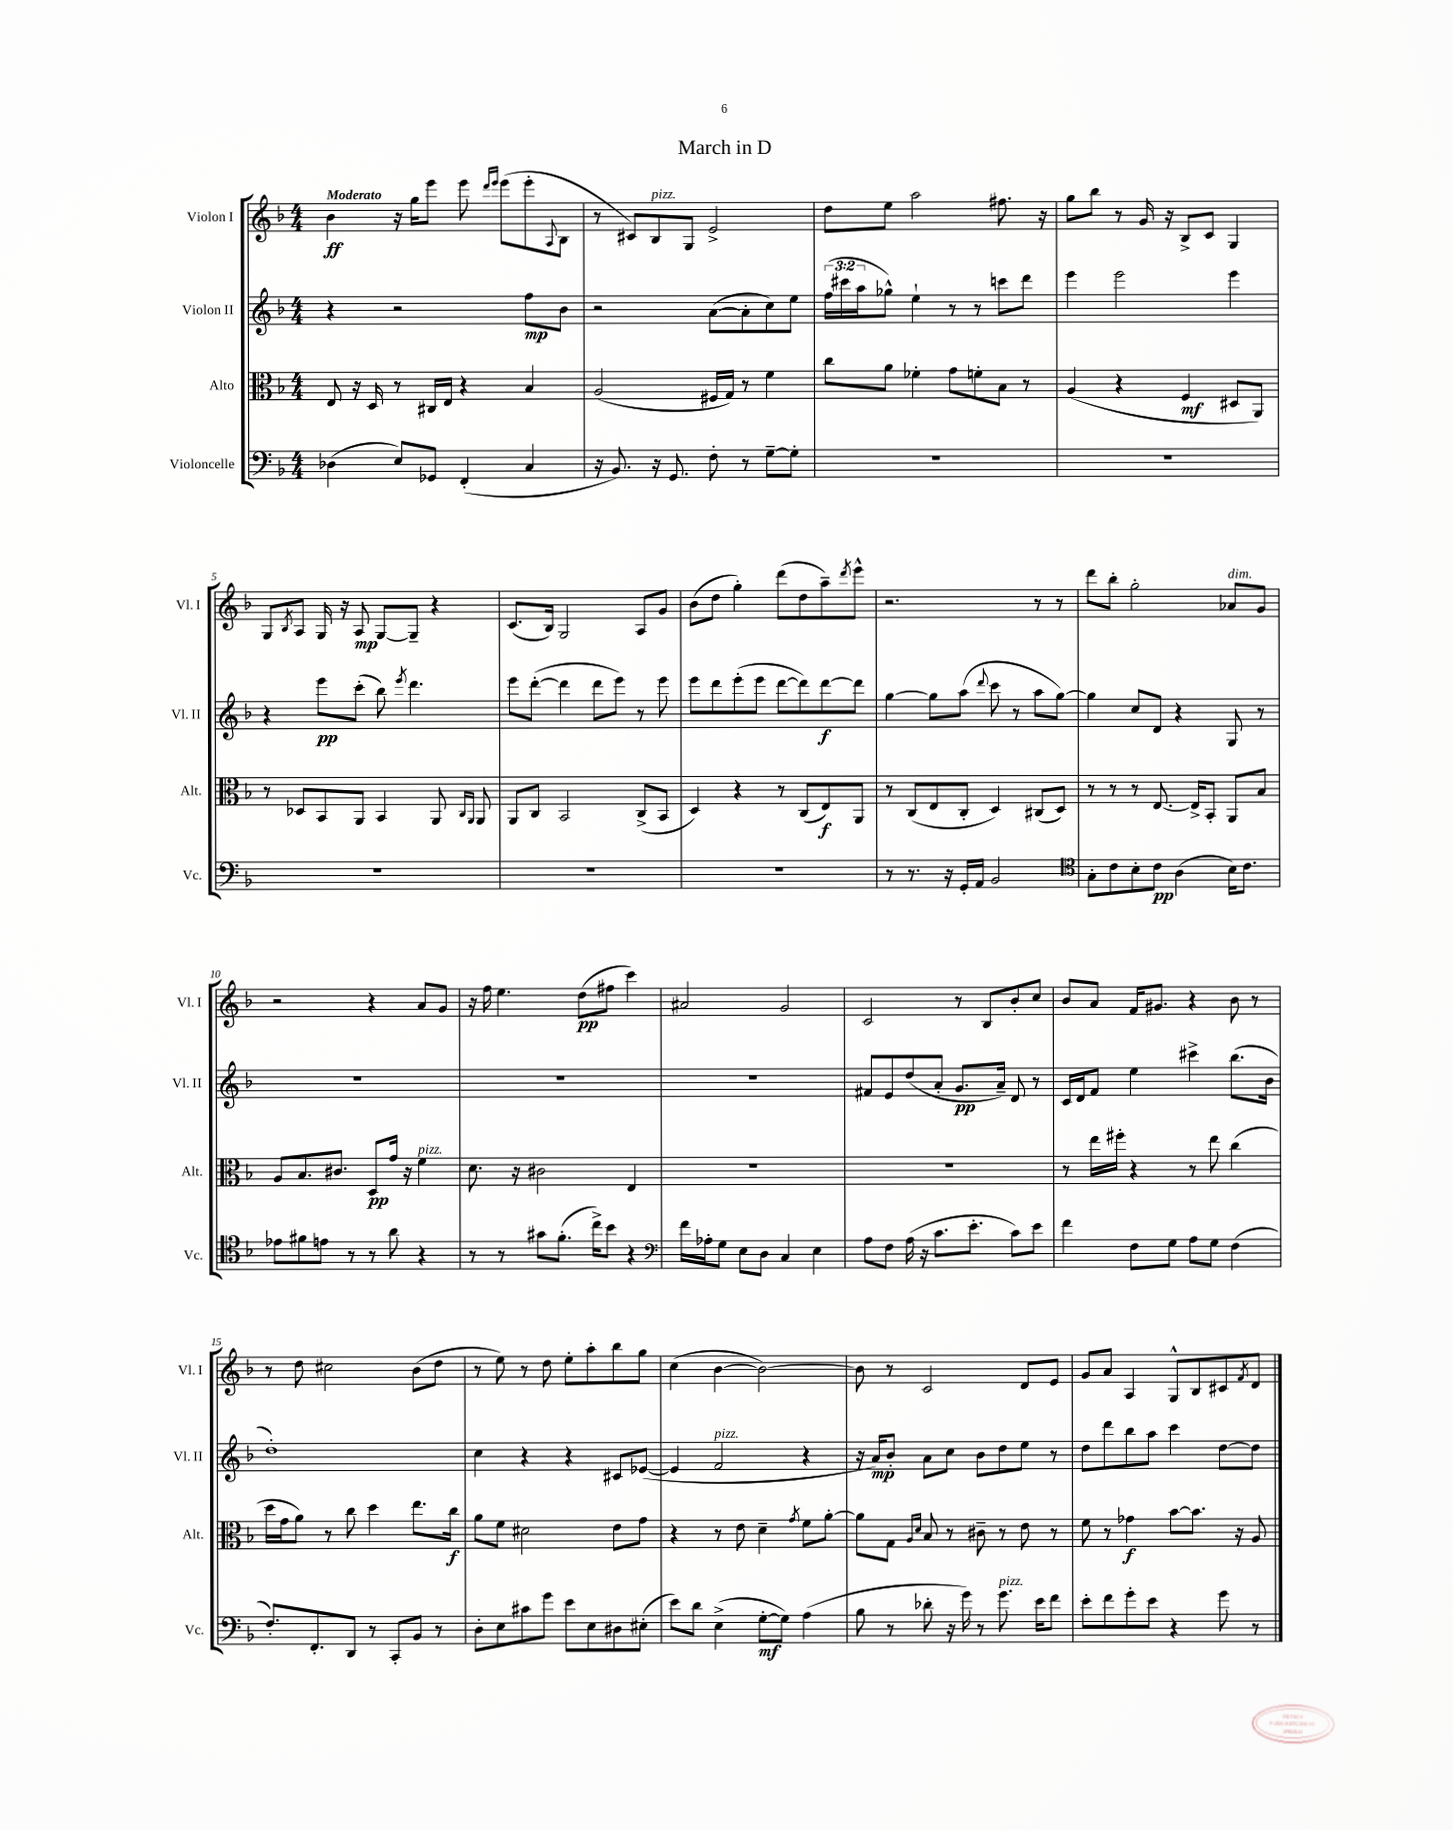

**kern	**kern	**kern	**kern
*staff4	*staff3	*staff2	*staff1
*clefF4	*clefC3	*clefG2	*clefG2
*k[b-]	*k[b-]	*k[b-]	*k[b-]
*M4/4	*M4/4	*M4/4	*M4/4
(4D-	8E	4r	4b-
.	16r	.	.
.	16D	.	.
8E)	8r	2r	16r
.	.	.	16gg
8GG-	16C#	.	8eee
.	16E	.	.
(4FF'	4r	.	8eee
.	.	.	16qqddd
.	.	.	16qqeee
.	.	.	(8eee
4C	4B-	8ff	8eee'
.	.	.	8qqA
.	.	8b-	8B-
=	=	=	=
16r	(2A	2r	8r
8.BB-)	.	.	.
.	.	.	8c#)
16r	.	.	8B-
8.GG	.	.	.
.	.	.	8G
8F'	16F#	([8a	2e^
.	16G)	.	.
8r	8r	8a']	.
[8G~	4f	8cc)	.
8G']	.	8ee	.
=	=	=	=
1r	8cc	(24ff	8dd
.	.	24ccc#	.
.	.	24aa	.
.	8a	8gg-^^)	8ee
.	4f-'	4ee`	2aa
.	8g	8r	.
.	8f'	8r	.
.	8B-	8ccc	8.ff#
.	8r	8ddd	.
.	.	.	16r
=	=	=	=
1r	(4A	4eee	8gg
.	.	.	8bb-
.	4r	2eee	8r
.	.	.	16g
.	.	.	16r
.	4F	.	8B-^
.	.	.	8c
.	8D#	4eee	4G
.	8AA)	.	.
=	=	=	=
1r	8r	4r	8G
.	.	.	8qB-
.	8D-	.	8A
.	8BB-	8eee	16G
.	.	.	16r
.	8AA	(8ccc'	8A
.	4BB-	8bb-)	[8G
.	.	8qeee	.
.	.	4.ddd	8G~]
.	8AA	.	4r
.	16qqC	.	.
.	16qqAA	.	.
.	8AA	.	.
=	=	=	=
1r	8AA	8eee	(8.c
.	8C	([8ddd'	.
.	.	.	16B-)
.	2BB-	4ddd]	2G
.	.	8ddd	.
.	.	8eee)	.
.	(8C^	8r	8A
.	8BB-	8eee	8g
=	=	=	=
1r	4D)	8eee	(8b-
.	.	8ddd	8dd
.	4r	(8eee'	4gg')
.	.	8eee	.
.	8r	[8ddd	(8ddd
.	(8C	8ddd])	8dd
.	8E)	[8ddd	8aa~)
.	.	.	8qddd
.	8AA	8ddd]	8eee^^
=	=	=	=
8r	8r	[4gg	2.r
8.r	(8C	.	.
.	8E	8gg]	.
16r	.	.	.
16GG'	8C'	(8aa	.
16AA	.	.	.
.	.	8qqddd	.
2BB-	4D)	8ccc	.
.	.	8r	.
.	(8C#	8aa	8r
.	8D)	[8gg)	8r
=	=	=	=
*clefC4	*	*	*
8G'	8r	4gg]	8ddd
8c	8r	.	8bb-'
8B-'	8r	8cc	2gg'
8c	[8.E	8d	.
(4A	.	4r	.
.	16E^]	.	.
.	8BB-'	.	.
16B-)	8AA	8G	8a-
8.c	.	.	.
.	8B-	8r	8g
=	=	=	=
8e-	8A	1r	2r
8f#	8.B-	.	.
8e	.	.	.
.	8.c#	.	.
8r	.	.	.
8r	8D	.	4r
8a	16g	.	.
.	16r	.	.
4r	4f	.	8a
.	.	.	8g
=	=	=	=
8r	8.d	1r	16r
.	.	.	16ff
8r	.	.	4.ee
.	16r	.	.
8g#	2c#	.	.
(8.f'	.	.	.
.	.	.	(8dd
16cc^)	.	.	.
8b-	.	.	8ff#
4r	4E	.	4ccc)
=	=	=	=
*clefF4	*	*	*
16f	1r	1r	2a#
16A-'	.	.	.
8G	.	.	.
8E	.	.	.
8D	.	.	.
4C	.	.	2g
4E	.	.	.
=	=	=	=
8A	1r	8f#	2c
8F	.	8e	.
(16A	.	(8dd	.
16r	.	.	.
8.c	.	8a'	.
.	.	8.g	8r
8.e'	.	.	.
.	.	.	8B-
.	.	16a~)	.
8c)	.	8d	8b-'
8e	.	8r	8cc
=	=	=	=
4f	8r	16c	8b-
.	.	16d	.
.	16ee	8f	8a
.	16ff#'	.	.
8F	4r	4ee	16f
.	.	.	8.g#
8G	.	.	.
8A	8r	4ccc#^	4r
8G	8ee	.	.
(4F	(4cc	(8.bb-	8b-
.	.	.	8r
.	.	16b-	.
=	=	=	=
8.F')	16dd	1dd')	8r
.	16g	.	.
.	8a)	.	8dd
8.FF'	.	.	.
.	8r	.	2cc#
8DD	8cc	.	.
8r	4dd	.	.
8CC'	.	.	.
8BB-	8.ee	.	(8b-
8r	.	.	8dd
.	16cc	.	.
=	=	=	=
8D'	8a	4cc	8r
8E	8f	.	8ee)
8c#	2d#	4r	8r
8g	.	.	8dd
8e	.	4r	8ee'
8E	.	.	8aa'
8D#	8e	8c#	8bb-
(8E#'	8g	([8e-	8gg
=	=	=	=
8e)	4r	4e-]	(4cc
8d	.	.	.
(4E^	8r	2f	[4b-
.	8e	.	.
[8G'	4d~	.	2b-_)
8G])	.	.	.
.	8qg	.	.
(4A	8f	4r	.
.	[8a'	.	.
=	=	=	=
8B-	8a]	16r	8b-]
.	.	16a)	.
8r	8G	8b-'	8r
.	16qqA	.	.
.	16qqd	.	.
8d-'	8B-	8a	2c
16r	8r	8cc	.
16g)	.	.	.
8r	8c#~	8b-	.
8.g	8r	8dd	.
.	8e	8ee	8d
16e	.	.	.
8f	8r	8r	8e
=	=	=	=
8e'	8f	8dd	8g
8f	8r	8ddd	8a
8g'	4g-	8bb-	4A
8e	.	8aa	.
4r	[8b-	4ccc	8G^^
.	8.b-]	.	8B-
8g	.	[8dd	8c#
.	16r	.	.
.	.	.	8qf
8r	8A	8dd]	8d
==	==	==	==
*-	*-	*-	*-
